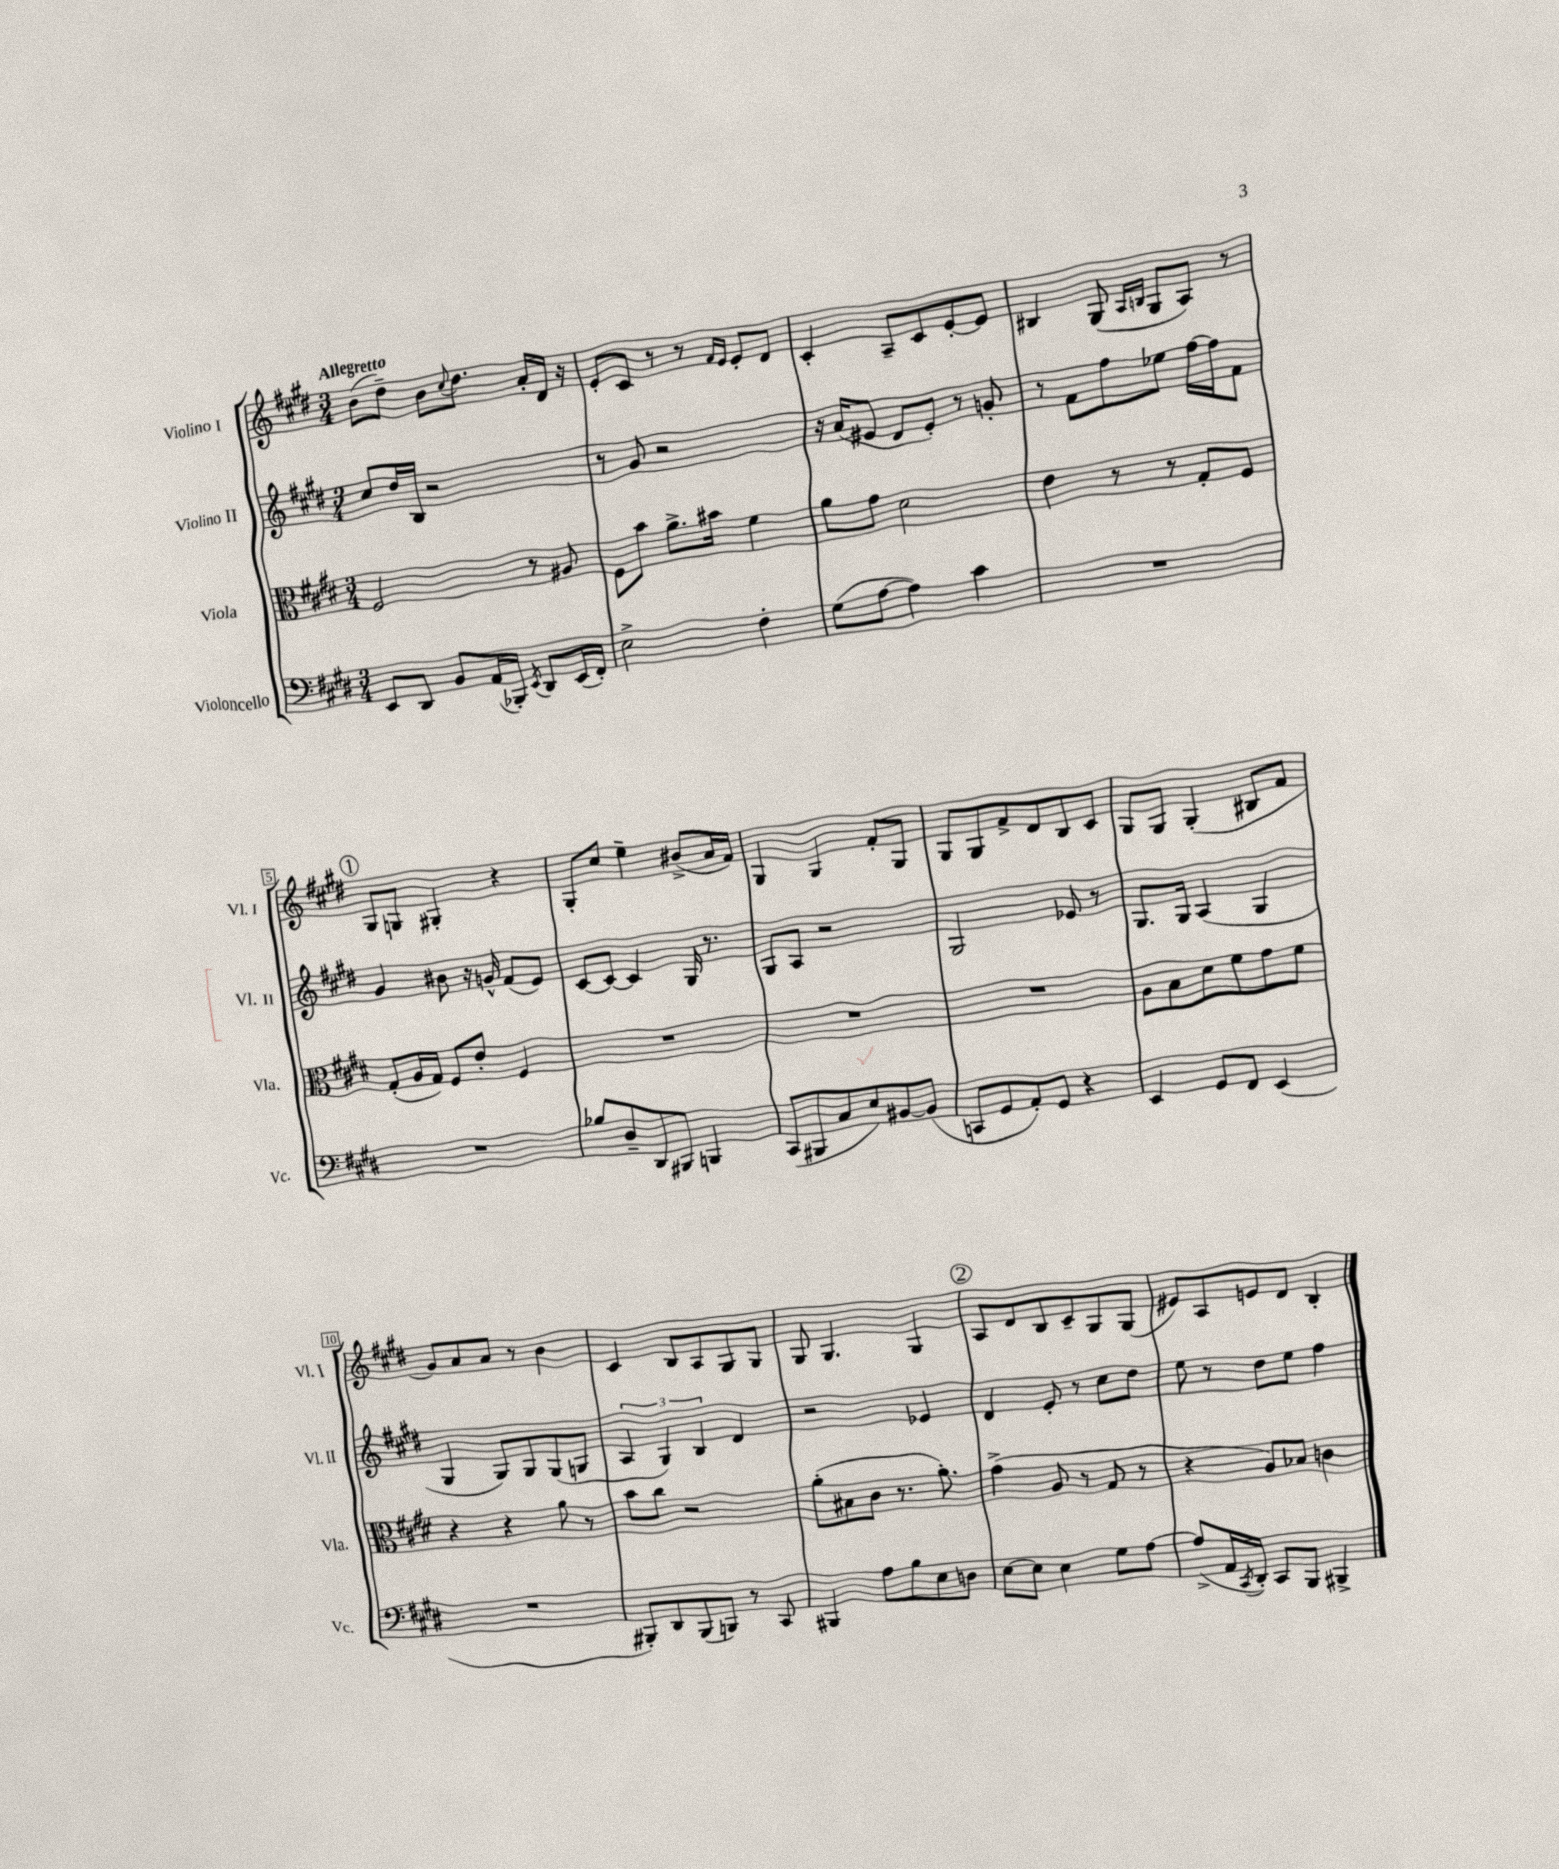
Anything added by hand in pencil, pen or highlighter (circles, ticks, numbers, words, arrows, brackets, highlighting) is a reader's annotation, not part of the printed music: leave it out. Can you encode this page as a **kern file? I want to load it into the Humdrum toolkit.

**kern	**kern	**kern	**kern
*staff4	*staff3	*staff2	*staff1
*clefF4	*clefC3	*clefG2	*clefG2
*k[f#c#g#d#]	*k[f#c#g#d#]	*k[f#c#g#d#]	*k[f#c#g#d#]
*M3/4	*M3/4	*M3/4	*M3/4
8EE	2F#	8cc#	(8b
8DD#	.	16dd#	8dd#~)
.	.	16B	.
8BB	.	2r	8b
.	.	.	8qqcc#
(16AA	.	.	8.dd#
16BBB-')	.	.	.
8qEE	.	.	.
8DD#	8r	.	.
.	.	.	16a'
(16EE	8A#	.	16d#
16FF#')	.	.	16r
=	=	=	=
2E^	8F#	8r	8e'
.	8b	8g#	8c#
.	8.a^	2r	8r
.	.	.	8r
.	16b#	.	.
.	.	.	16qqf#
.	.	.	16qqe
4F#'	4f#	.	8e'
.	.	.	8d#
=	=	=	=
(8G#	8a	16r	4c#'
.	.	(16a	.
[8A	8g#	8e#	.
4A])	2d#	8d#	8A~
.	.	8e#')	8c#
4c#	.	8r	[8e'
.	.	8g'	8e]
=	=	=	=
2.r	4e	8r	4B#
.	.	8f#	.
.	8r	8ff#	(8G#
.	.	.	16qqA
.	.	.	16qqB
.	8r	8ee-	8G#
.	8G#'	[16ff#	8A)
.	.	16ff#]	.
.	8F#	8f#	8r
=	=	=	=
2.r	(8G#'	4g#	8G#
.	16A	.	8G
.	16G#)	.	.
.	8F#	8b#	4G#'
.	8e'	16r	.
.	.	16g^^	.
.	4F#	(8f#	4r
.	.	8e)	.
=	=	=	=
8B-	2.r	[8c#	8G#'
8D#~	.	8c#_	8cc#
8DD#	.	4c#]	4ee~
8BBB#	.	.	.
4BBB	.	16G#	(8b#^
.	.	8.r	.
.	.	.	16a
.	.	.	16f#)
=	=	=	=
(8CC#	2.r	8G#	4G#
8BBB#	.	8A	.
8C#	.	2r	4G#
8E)	.	.	.
[8BB#	.	.	8f#'
(8BB#]	.	.	8G#
=	=	=	=
8CC	2.r	2G#	8G#
8GG#	.	.	8G#
8AA')	.	.	8f#^
8GG#	.	.	8d#
4r	.	8e-	8B
.	.	8r	8c#
=	=	=	=
4EE	8A	8.G#	8G#
.	8B	.	8G#
.	.	16G#	.
8GG#	8d#	(4A	(4G#'
8FF#	8f#	.	.
(4EE	8g#	4G#	8B#
.	8f#	.	8f#
=	=	=	=
2.r	4r	4G#	8g#)
.	.	.	8a
.	4r	8G#)	8a
.	.	8G#	8r
.	8a	(8G#	4b
.	8r	8G	.
=	=	=	=
8BBB#')	8b	6A	4c#
8DD#	8cc#	.	.
.	.	6G#)	.
(8BBB#	2r	.	8B
.	.	6B	.
8BBB)	.	.	8A
8r	.	4d#	8G#
8CC#	.	.	8G#
=	=	=	=
4BBB#	(8a'	2r	8G#
.	8B#	.	4.G#
8A	8c#	.	.
8B	8.r	.	.
8E	.	4e-	4G#
.	8.a')	.	.
8D	.	.	.
=	=	=	=
[8E	(4g#^	4d#	8A
8E]	.	.	8d#
4E	8A	8e'	8B
.	8r	8r	8c#~
8G#	8G#	8cc#	8G#
[8A	8r	8dd#	(8G#
=	=	=	=
(8A^]	4r	8ee	8e#)
16AA	.	8r	8A
8qCC#	.	.	.
16DD#')	.	.	.
8CC#	8A)	8dd#	8e
8BBB	8B-	8ee	8d#
4BBB#^	4c	4ff#	4B'
==	==	==	==
*-	*-	*-	*-
